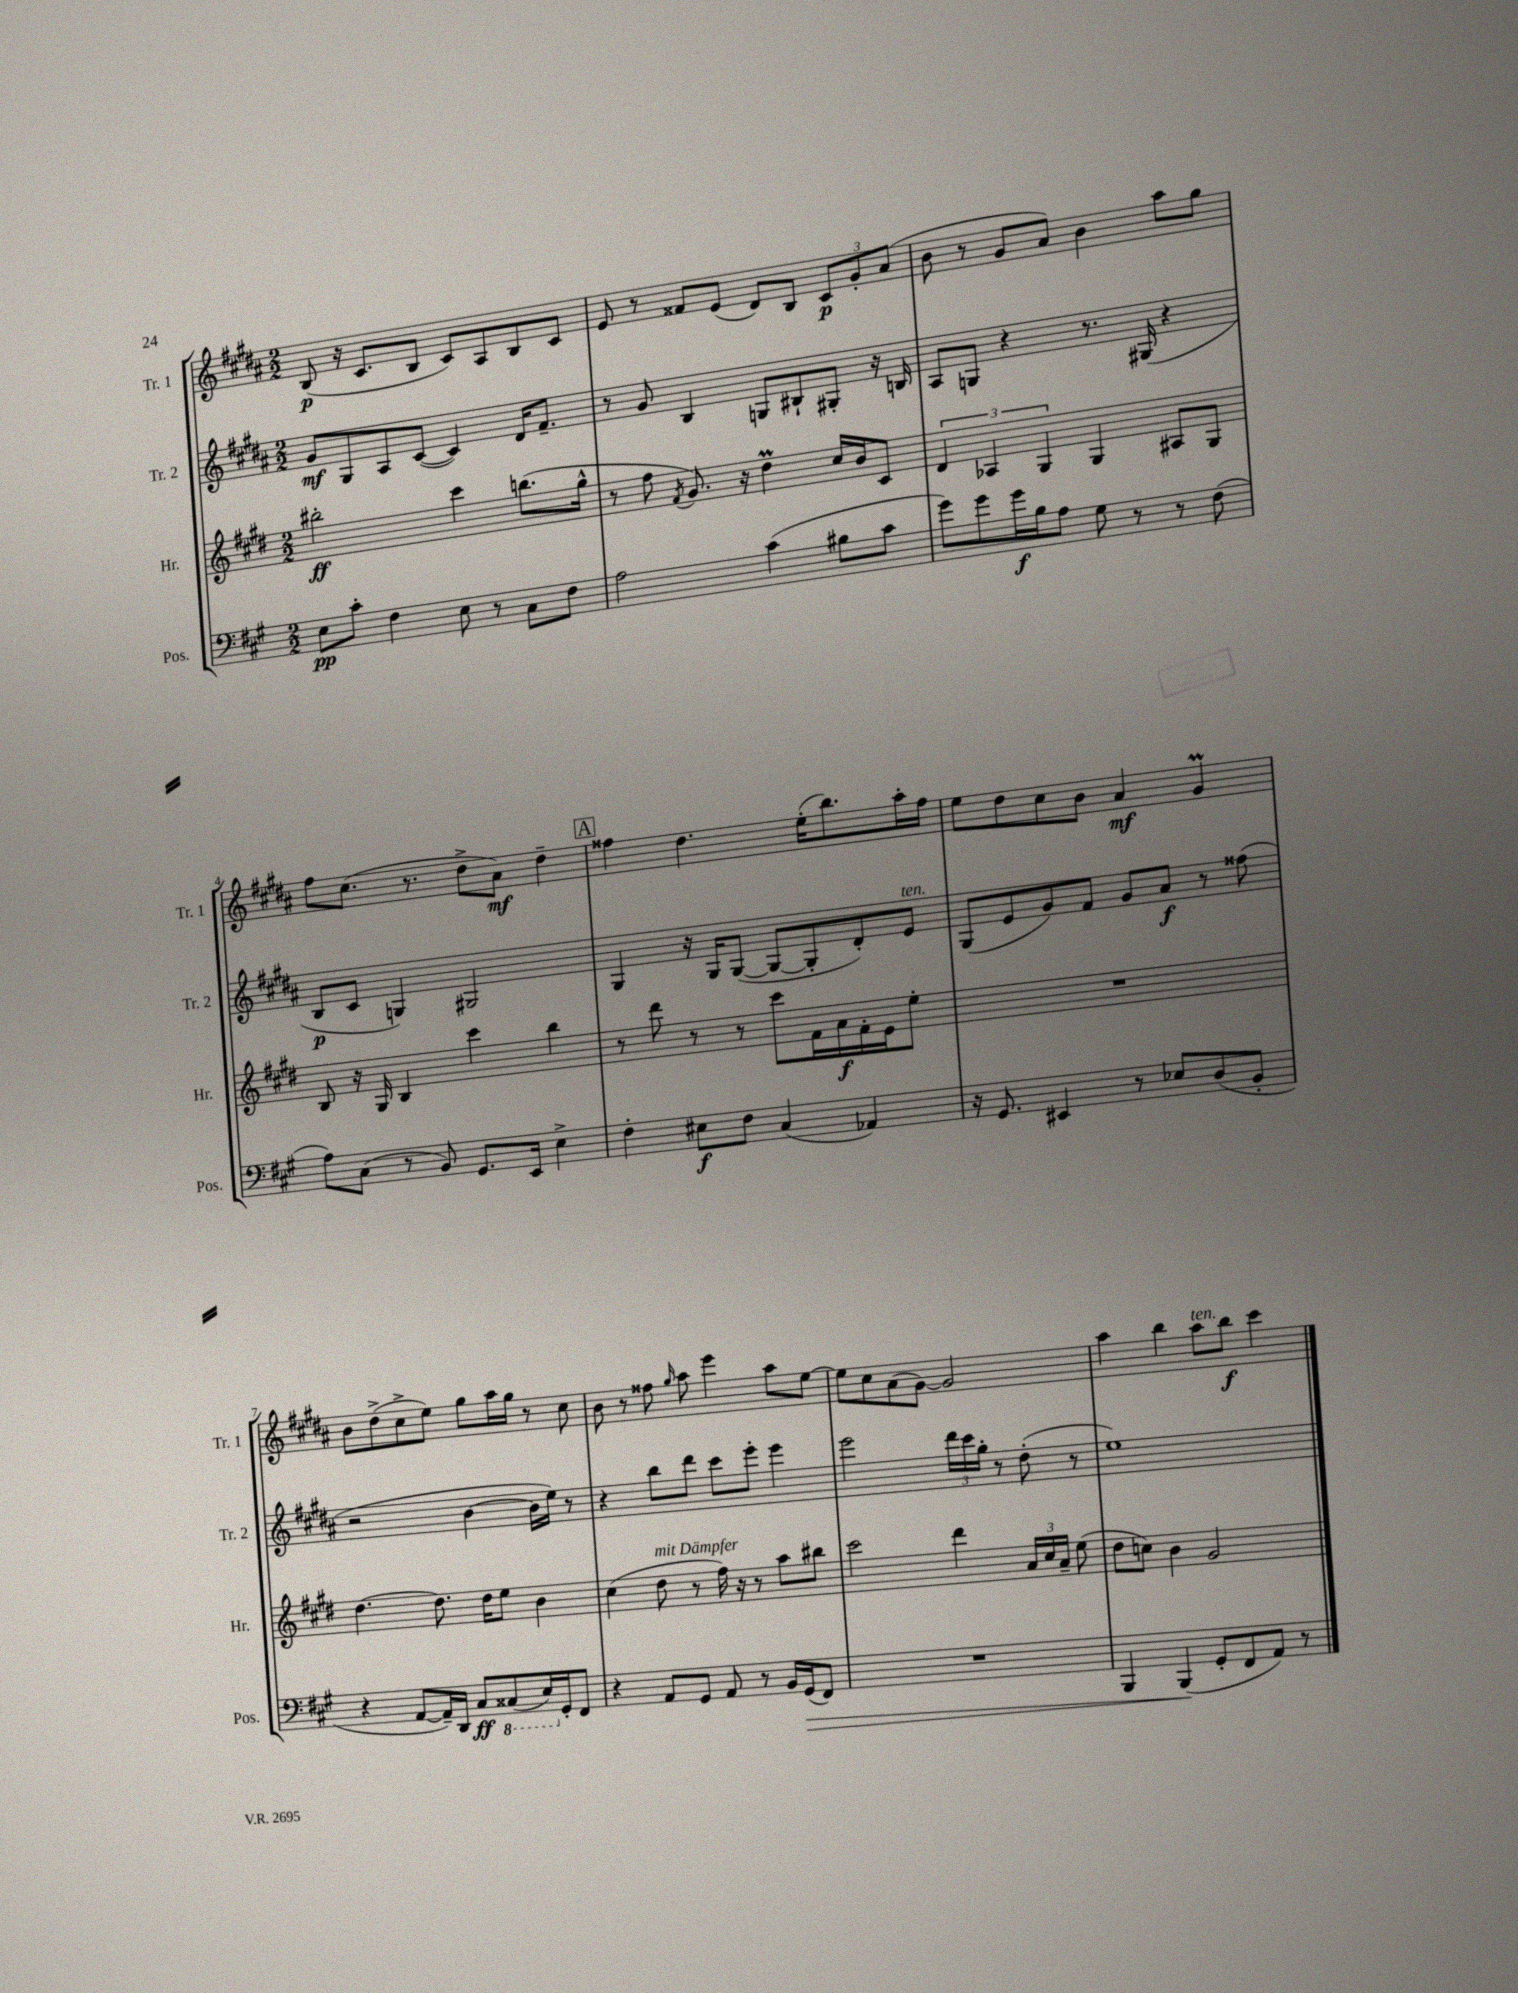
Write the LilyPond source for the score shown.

<<
\new StaffGroup <<
\new Staff = "s0" \with { instrumentName = "Tr. 1" shortInstrumentName = "Tr. 1" } {
    \clef treble \key b \major \numericTimeSignature \time 2/2
    \autoBeamOff b8\p( r16 cis'8.[ b8] cis'8[) ais8 b8 cis'8] |
    e'8 r8 fisis'8[ e'8]( dis'8[) b8] \tuplet 3/2 { cis'8[\p gis'8-. ais'8]( } |
    b'8 r8 gis'8[ ais'8]) b'4 ais''8[ gis''8] |
    fis''8[ cis''8.]( r8. dis''8[-> ais'8]\mf) dis''4-- |
    \mark \markup { \box "A" } fisis''4 dis''4. e''16[-.( b''8.) ais''16-. fisis''16] |
    e''8[ dis''8 cis''8 b'8] ais'4\mf gis'4\prall |
    b'8[ dis''8->( cis''8-> e''8]) gis''8[ ais''16 gis''16] r8 cis''8 |
    b'8 r8 fisis''8 \grace { gis''16 } ais''8 e'''4 ais''8[ e''8]~ |
    e''8[ cis''8 ais'8( gis'8]~) gis'2 |
    ais''4 b''4 ais''8[^\markup { \italic "ten." } b''8]\f cis'''4 \bar "|." |
}
\new Staff = "s1" \with { instrumentName = "Tr. 2" shortInstrumentName = "Tr. 2" } {
    \clef treble \key b \major \numericTimeSignature \time 2/2
    \autoBeamOff gis'8[\mf gis8 ais8 cis'8]~( cis'4) dis'16[ fis'8.]-- |
    r8 gis'8 b4 g8[ bis8-! gis8]-. r16 b16 |
    ais8[ g8] r4 r8. gis16( r4 |
    b8[\p cis'8] g4) gis2 |
    \mark \markup { \box "A" } gis4 r16 gis16[ gis8]~( gis8[~ gis8-. dis'8-.) e'8]^\markup { \italic "ten." } |
    gis8[( e'8 gis'8) fis'8] gis'8[ ais'8]\f r8 fisis''8( |
    r2 b'4~ b'16[ e''16]) r8 |
    r4 b''8[ dis'''8] cis'''8[ e'''8]-. e'''4 |
    e'''2 \tuplet 3/2 { dis'''16[ cis'''16 gis''16]-. } r8 dis''8-.( r8 |
    e''1) \bar "|." |
}
\new Staff = "s2" \with { instrumentName = "Hr." shortInstrumentName = "Hr." } {
    \clef treble \key e \major \numericTimeSignature \time 2/2
    \autoBeamOff bis''2-.\ff cis'''4 b''8.[( gis''16]-^ |
    r8 fis''8 \acciaccatura { fis'8 } gis'8.) r16 dis''4\prall cis''16[ b'16 cis'8] |
    \tuplet 3/2 { dis'4 aes4 gis4 } gis4 ais8[ gis8] |
    b8 r16 gis16 b4 cis'''4 b''4 |
    \mark \markup { \box "A" } r8 dis'''8 r8 r8 cis'''8[ fis'16 a'16\f fis'16-. e'16 e''8]-. |
    R1 |
    dis''4.~ dis''8. dis''16[ e''8] b'4 |
    cis''4( dis''8^\markup { \italic "mit Dämpfer" } r8 fis''16) r16 r8 a''8[ bis''8] |
    cis'''2 dis'''4 \tuplet 3/2 { a'16[ cis''16 a'16]-- } e''8( |
    dis''8[ c''8]) b'4 gis'2 \bar "|." |
}
\new Staff = "s3" \with { instrumentName = "Pos." shortInstrumentName = "Pos." } {
    \clef bass \key a \major \numericTimeSignature \time 2/2
    \autoBeamOff e8[\pp cis'8]-. fis4 e8 r8 cis8[ fis8] |
    a2 cis'4( bis8[ cis'8] |
    gis'8[) gis'8 gis'16\f b16 a8] gis8 r8 r8 fis8( |
    a8[) cis8]( r8 b,8) gis,8.[ e,16] e4-> |
    \mark \markup { \box "A" } fis4-. eis8[\f fis8] cis4( aes,4) |
    r16 gis,8. eis,4 r8 ees8[ d8( b,8]-. |
    r4 a,8[~ a,16--) d,16] cis8[\ff \ottava #-1 cisis,8( e,16) \ottava #0 gis,16-. fis,8] |
    r4 a,8[ gis,8] a,8 r8 b,16[ gis,16\>( fis,8]) |
    R1 |
    b,,4 b,,4\!( gis,8[-. fis,8 a,8]) r8 \bar "|." |
}
>>
>>
